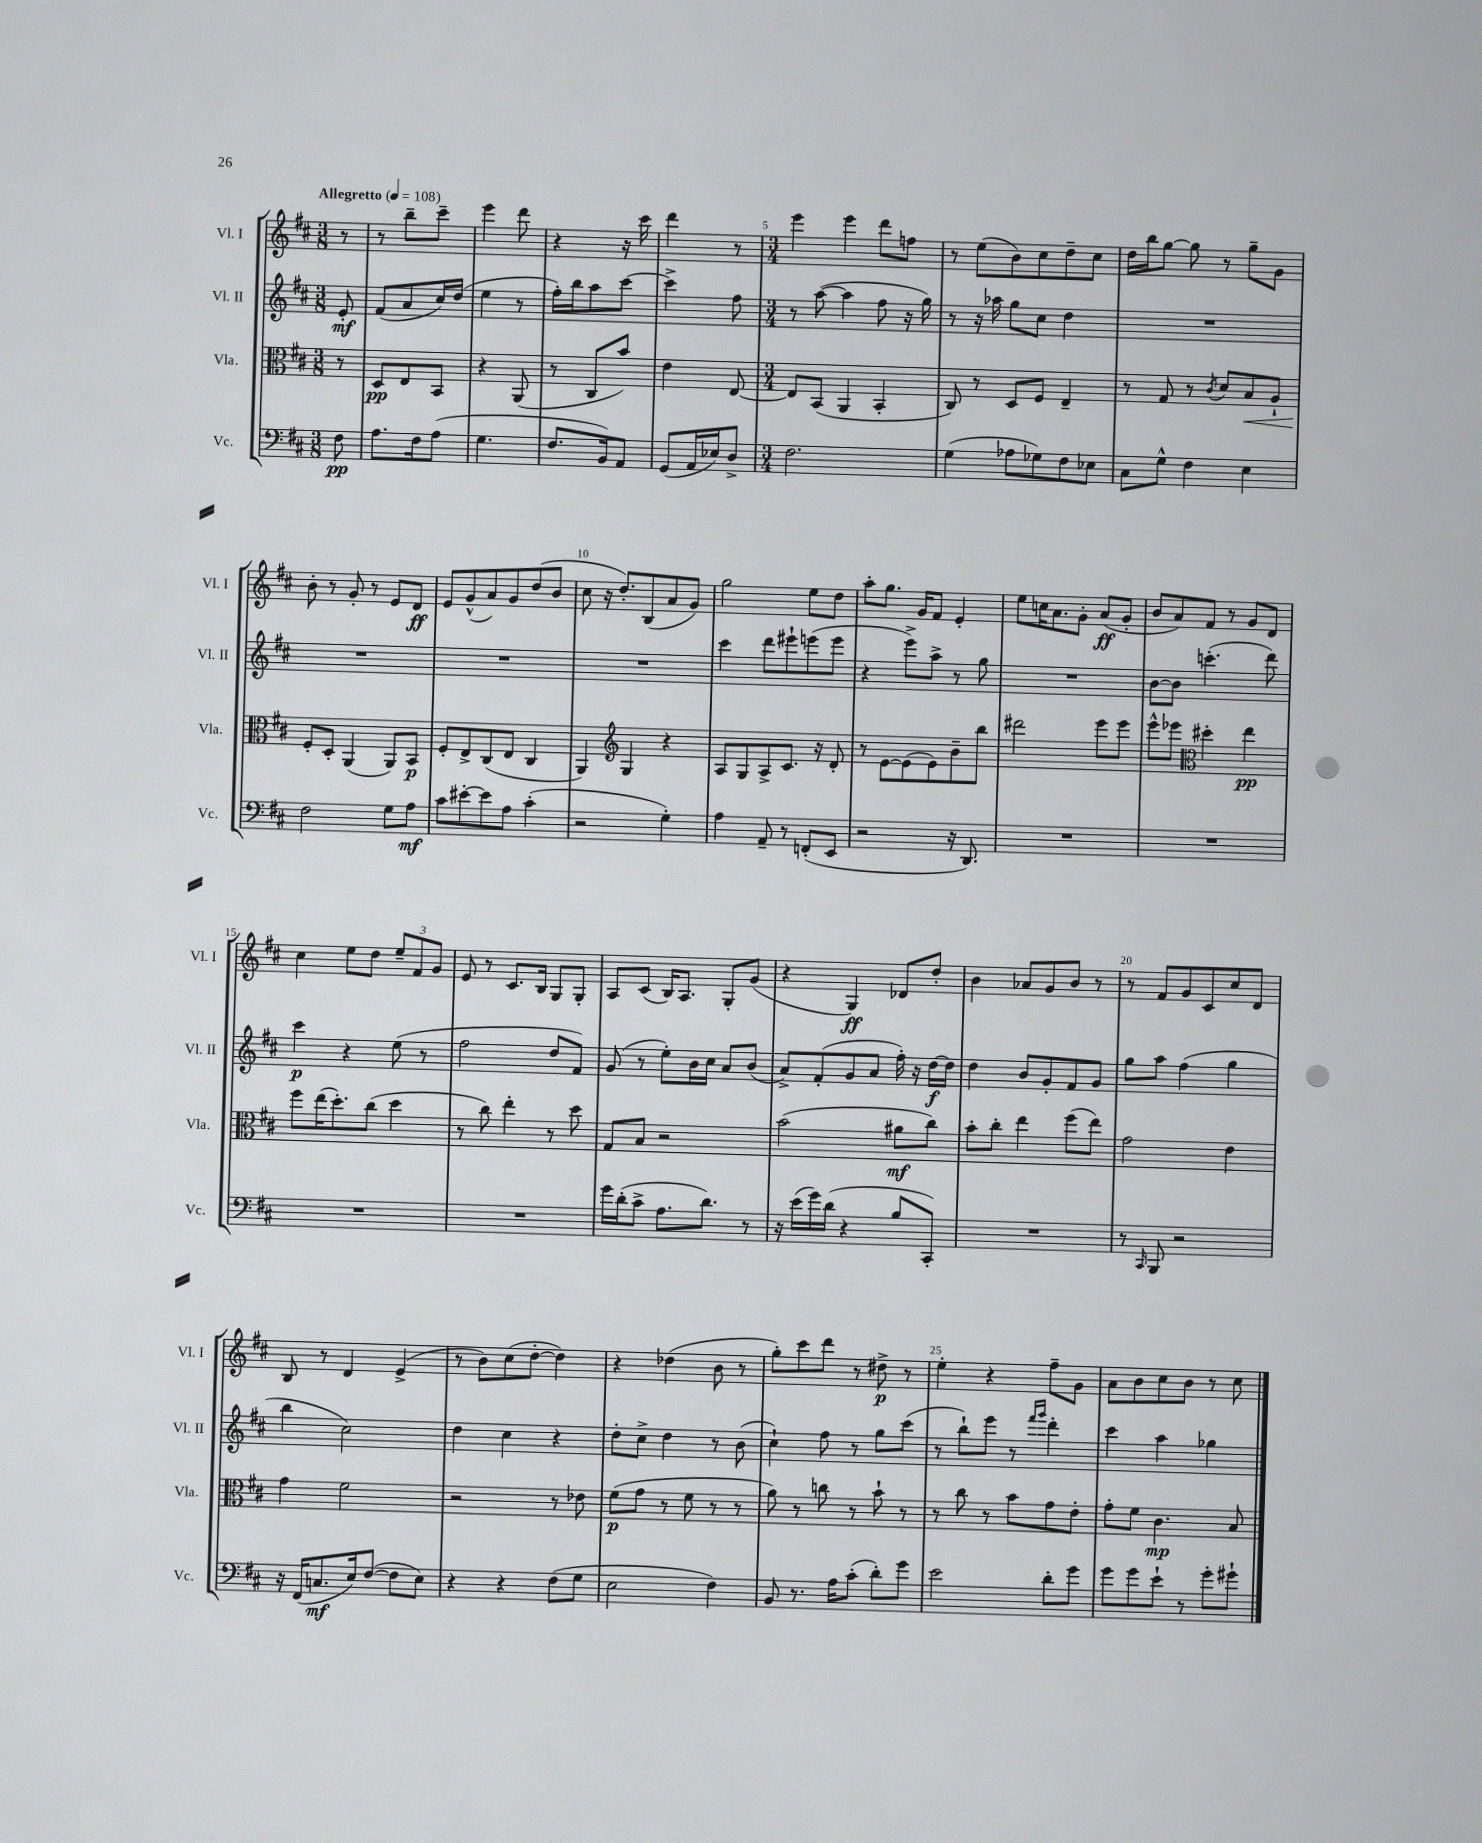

**kern	**dynam	**kern	**dynam	**kern	**dynam	**kern	**dynam
*part4	*part4	*part3	*part3	*part2	*part2	*part1	*part1
*staff4	*staff4	*staff3	*staff3	*staff2	*staff2	*staff1	*staff1
*I"Vc.	*	*I"Vla.	*	*I"Vl. II	*	*I"Vl. I	*
*I'Vc.	*	*I'Vla.	*	*I'Vl. II	*	*I'Vl. I	*
*clefF4	*	*clefC3	*	*clefG2	*	*clefG2	*
*k[f#c#]	*	*k[f#c#]	*	*k[f#c#]	*	*k[f#c#]	*
*M3/8	*	*M3/8	*	*M3/8	*	*M3/8	*
*MM108	*	*MM108	*	*MM108	*	*MM108	*
=	=	=	=	=	=	=	=
!	!	!	!	!	!	!LO:TX:a:B:t=Allegretto	!
8F#\	pp	8r	.	8e'/	mf	8r	.
=1	=1	=1	=1	=1	=1	=1	=1
8.A\L	.	8D/L	pp	(8f#/L	.	8r	.
.	.	8E/	.	8a/	.	8bb~\L	.
16F#\k	.	.	.	.	.	.	.
(8A\J	.	8BB/J	.	16cc#/L)	.	8ccc#~\J	.
.	.	.	.	(16dd/JJ	.	.	.
=2	=2	=2	=2	=2	=2	=2	=2
4.G\	.	4r	.	4ee\	.	4eee\	.
.	.	(8AA/	.	8r	.	8ddd\	.
=3	=3	=3	=3	=3	=3	=3	=3
8.F#/L	.	8r	.	16ff#'\LL)	.	4r	.
.	.	.	.	16bb\J	.	.	.
.	.	8C#/L	.	8aa\	.	.	.
16BB/k)	.	.	.	.	.	.	.
8AA/J	.	8b/J)	.	[8ccc#\J	.	16r	.
.	.	.	.	.	.	16ccc#\	.
=4	=4	=4	=4	=4	=4	=4	=4
(8GG/L	.	4e\	.	4ccc#^\]	.	4ddd\	.
16AA/L	.	.	.	.	.	.	.
16E-X/J)	.	.	.	.	.	.	.
8D^/J	.	[8E/	.	8ff#\	.	8r	.
=5	=5	=5	=5	=5	=5	=5	=5
*M3/4	*	*M3/4	*	*M3/4	*	*M3/4	*
2.F#\	.	8E/L]	.	8r	.	4eee\	.
.	.	(8BB/J	.	([8aa\	.	.	.
.	.	4AA/	.	4aa\]	.	4eee\	.
.	.	4BB'/	.	8ff#\	.	8ddd\L	.
.	.	.	.	16r	.	8ffn\J	.
.	.	.	.	16gg\)	.	.	.
=6	=6	=6	=6	=6	=6	=6	=6
(4G\	.	8C#/)	.	8r	.	8r	.
.	.	8r	.	16r	.	(8ee\L	.
.	.	.	.	16aa-X\	.	.	.
8A-X\L	.	8D/L	.	8gg\L	.	8b\)	.
8G-X\)	.	8F#/J	.	8cc#\J	.	8cc#\	.
8F#\	.	4E~/	.	4dd\	.	8dd~\	.
8E-X\J	.	.	.	.	.	8cc#\J	.
=7	=7	=7	=7	=7	=7	=7	=7
8C#\L	.	8r	.	2.r	.	16dd\LL	.
.	.	.	.	.	.	16bb\J	.
8G^^\J	.	8G/	.	.	.	[8gg\J	.
4F#\	.	8r	.	.	.	8gg\]	.
.	.	8qc#/	.	.	.	.	.
.	.	8d/L	.	.	.	8r	.
!	!	!	!LO:HP:b	!	!	!	!
4E\	.	8B/	<	.	.	8gg~\L	.
.	.	8A`/J	.	.	.	8g\J	.
!!LO:LB:g=z
=8	=8	=8	=8	=8	=8	=8	=8
2F#\	.	8F#'/L	.	2.r	.	8b'\	.
.	.	8D'/J	[	.	.	8r	.
.	.	(4AA/	.	.	.	8g'/	.
.	.	.	.	.	.	8r	.
8G\L	.	8AA/L)	.	.	.	8e/L	.
8A\J	mf	8BB/J	p	.	.	8d/J	ff
=9	=9	=9	=9	=9	=9	=9	=9
8c#\L	.	8F#'/L	.	2.r	.	8e/L	.
[8e#X'\	.	8E^/	.	.	.	(8g^^/	.
8e#\]	.	(8C#/	.	.	.	8a/)	.
8A\J	.	8E/J	.	.	.	8g/	.
(4c#'\	.	4C#/	.	.	.	(8dd/	.
.	.	.	.	.	.	8b/J	.
=10	=10	=10	=10	=10	=10	=10	=10
2r	.	4AA/)	.	2.r	.	8cc#\	.
.	.	.	.	.	.	16r	.
.	.	.	.	.	.	8.dd'/L)	.
*	*	*clefG2	*	*	*	*	*
.	.	4G/	.	.	.	.	.
.	.	.	.	.	.	(8B/	.
4G'\)	.	4r	.	.	.	8a/	.
.	.	.	.	.	.	8g/J)	.
=11	=11	=11	=11	=11	=11	=11	=11
4A\	.	8A/L	.	4ccc#\	.	2gg\	.
.	.	8G/	.	.	.	.	.
8AA~/	.	8A^/	.	8ddd\L	.	.	.
8r	.	8.c#/J	.	8eee#X`\	.	.	.
(8FFn'/L	.	.	.	(8eeen\	.	8ee\L	.
.	.	16r	.	.	.	.	.
8EE/J	.	8d'/	.	8eee\J	.	8dd\J	.
=12	=12	=12	=12	=12	=12	=12	=12
2r	.	8r	.	4r	.	8aa'\L	.
.	.	[8e\L	.	.	.	8.gg\J	.
.	.	(8e\]	.	8eee^\L)	.	.	.
.	.	.	.	.	.	16g/KL	.
.	.	8e\)	.	8aa^\J	.	8f#/J	.
16r	.	8b~\	.	8r	.	4e'/	.
8.DD/)	.	.	.	.	.	.	.
.	.	8bb\J	.	8gg\	.	.	.
=13	=13	=13	=13	=13	=13	=13	=13
2.r	.	2ddd#X\	.	2.r	.	8ee\L	.
.	.	.	.	.	.	16ccn\K	.
.	.	.	.	.	.	8.a\	.
.	.	.	.	.	.	8g'\J	.
.	.	8eee\L	.	.	.	(8a/L	ff
.	.	8eee\J	.	.	.	8g'/J	.
=14	=14	=14	=14	=14	=14	=14	=14
2.r	.	8eee^^\L	.	[8b\L	.	8b/L	.
.	.	8eee-X\J	.	8b\J]	.	8a/)	.
*	*	*clefC3	*	*	*	*	*
.	.	4dd#X'\	.	(4.cccn'\	.	8f#/J	.
.	.	.	.	.	.	8r	.
.	.	4ee\	pp	.	.	8g/L	.
.	.	.	.	8ddd\)	.	8d/J	.
!!LO:LB:g=z
=15	=15	=15	=15	=15	=15	=15	=15
2.r	.	8ff#\L	.	4ccc#\	p	4cc#\	.
.	.	(16ee\K	.	.	.	.	.
.	.	8.dd'\)	.	.	.	.	.
.	.	.	.	4r	.	8ee\L	.
.	.	(8cc#\J	.	.	.	8dd\J	.
.	.	4dd\	.	(8ee\	.	12ee~/L	.
.	.	.	.	.	.	12f#/	.
.	.	.	.	8r	.	.	.
.	.	.	.	.	.	12g/J	.
=16	=16	=16	=16	=16	=16	=16	=16
2.r	.	8r	.	2ff#\	.	8e/	.
.	.	8cc#\)	.	.	.	8r	.
.	.	4ee'\	.	.	.	8.c#/L	.
.	.	.	.	.	.	16B/Jk	.
.	.	8r	.	8dd/L	.	8G/L	.
.	.	8dd\	.	8f#/J)	.	8G'/J	.
=17	=17	=17	=17	=17	=17	=17	=17
16g\LL	.	8G/L	.	(8g/	.	8A/L	.
(16d'\J	.	.	.	.	.	.	.
8c#^\J	.	8B/J	.	8r	.	(8c#/J	.
8.A\L	.	2r	.	8ee'\L)	.	16B/KL)	.
.	.	.	.	.	.	8.A/J	.
.	.	.	.	16b\L	.	.	.
8.d\J)	.	.	.	16cc#\JJ	.	.	.
.	.	.	.	8a/L	.	8G'/L	.
8r	.	.	.	(8b/J	.	(8g/J	.
=18	=18	=18	=18	=18	=18	=18	=18
16r	.	(2b\	.	8a^/L)	.	4r	.
(16e\LL	.	.	.	.	.	.	.
16g\)	.	.	.	(8f#'/	.	.	.
(16d\JJ	.	.	.	.	.	.	.
4r	.	.	.	8g/	.	4G/)	ff
.	.	.	.	8a/J	.	.	.
8B/L	.	8a#X\L	mf	16ff#'\)	.	8d-X/L	.
.	.	.	.	16r	.	.	.
8CC#'/J)	.	8cc#\J)	.	[16dd\LL	f	8dd'/J	.
.	.	.	.	16dd\JJ]	.	.	.
=19	=19	=19	=19	=19	=19	=19	=19
2.r	.	8b'\L	.	4dd\	.	4b\	.
.	.	8cc#'\J	.	.	.	.	.
.	.	4ee\	.	8b/L	.	8a-X/L	.
.	.	.	.	8g'/	.	8g/	.
.	.	(8ff#\L	.	8f#/	.	8b/J	.
.	.	8ee\J)	.	8g/J	.	8r	.
=20	=20	=20	=20	=20	=20	=20	=20
8r	.	2g\	.	8gg\L	.	8r	.
16qqCC#/	.	.	.	.	.	.	.
8BBB/	.	.	.	8aa\J	.	8f#/L	.
2r	.	.	.	(4ff#\	.	8g/	.
.	.	.	.	.	.	8c#/	.
.	.	4e\	.	4gg\	.	8cc#/	.
.	.	.	.	.	.	8d/J	.
!!LO:LB:g=z
=21	=21	=21	=21	=21	=21	=21	=21
16r	.	4g\	.	4bb\	.	8B/	.
(16FF#/KL	.	.	.	.	.	.	.
8.Cn/	mf	.	.	.	.	8r	.
.	.	2f#\	.	2cc#\)	.	4d/	.
16E/k)	.	.	.	.	.	.	.
([8F#/J	.	.	.	.	.	.	.
8F#\L]	.	.	.	.	.	(4e^/	.
8E\J)	.	.	.	.	.	.	.
=22	=22	=22	=22	=22	=22	=22	=22
4r	.	2r	.	4dd\	.	8r	.
.	.	.	.	.	.	8b\L)	.
4r	.	.	.	4cc#\	.	(8cc#\	.
.	.	.	.	.	.	[8dd'\J	.
(8F#\L	.	8r	.	4r	.	4dd\])	.
8G\J	.	8e-X\	.	.	.	.	.
=23	=23	=23	=23	=23	=23	=23	=23
2E\	.	(8f#\L	p	8dd'\L	.	4r	.
.	.	8g\J	.	8cc#^\J	.	.	.
.	.	8r	.	4dd\	.	(4dd-X\	.
.	.	8f#\	.	.	.	.	.
4F#\)	.	8r	.	8r	.	8b\	.
.	.	8r	.	(8b\	.	8r	.
=24	=24	=24	=24	=24	=24	=24	=24
8BB/	.	8a\)	.	4cc#`\)	.	8gg'\L)	.
8.r	.	8r	.	.	.	8ccc#\	.
.	.	8ccn\	.	8ff#\	.	8ddd\J	.
16A\KL	.	.	.	.	.	.	.
(8c#'\J	.	8r	.	8r	.	8r	.
8d'\L)	.	8b`\	.	8gg\L	.	8dd#X^\	p
8g\J	.	8r	.	(8ccc#\J	.	8r	.
=25	=25	=25	=25	=25	=25	=25	=25
2e\	.	8r	.	8r	.	4ee'\	.
.	.	8cc#\	.	8bb`\L)	.	.	.
.	.	8r	.	8eee\J	.	4r	.
.	.	8b\L	.	8r	.	.	.
.	.	.	.	16qqfff#/LL	.	.	.
.	.	.	.	16qqggg/JJ	.	.	.
8d'\L	.	8g\	.	4ddd'\	.	8ff#~\L	.
8g\J	.	8e'\J	.	.	.	8g\J	.
=26	=26	=26	=26	=26	=26	=26	=26
8g\L	.	8g'\L	.	4ccc#\	.	8a\L	.
8g\	.	8f#\J	.	.	.	8b\	.
8e`\J	.	4.c#\	mp	4aa\	.	8cc#\	.
8r	.	.	.	.	.	8b\J	.
8g'\L	.	.	.	4gg-X\	.	8r	.
8g#X`\J	.	8B/	.	.	.	8cc#\	.
==	==	==	==	==	==	==	==
*-	*-	*-	*-	*-	*-	*-	*-
